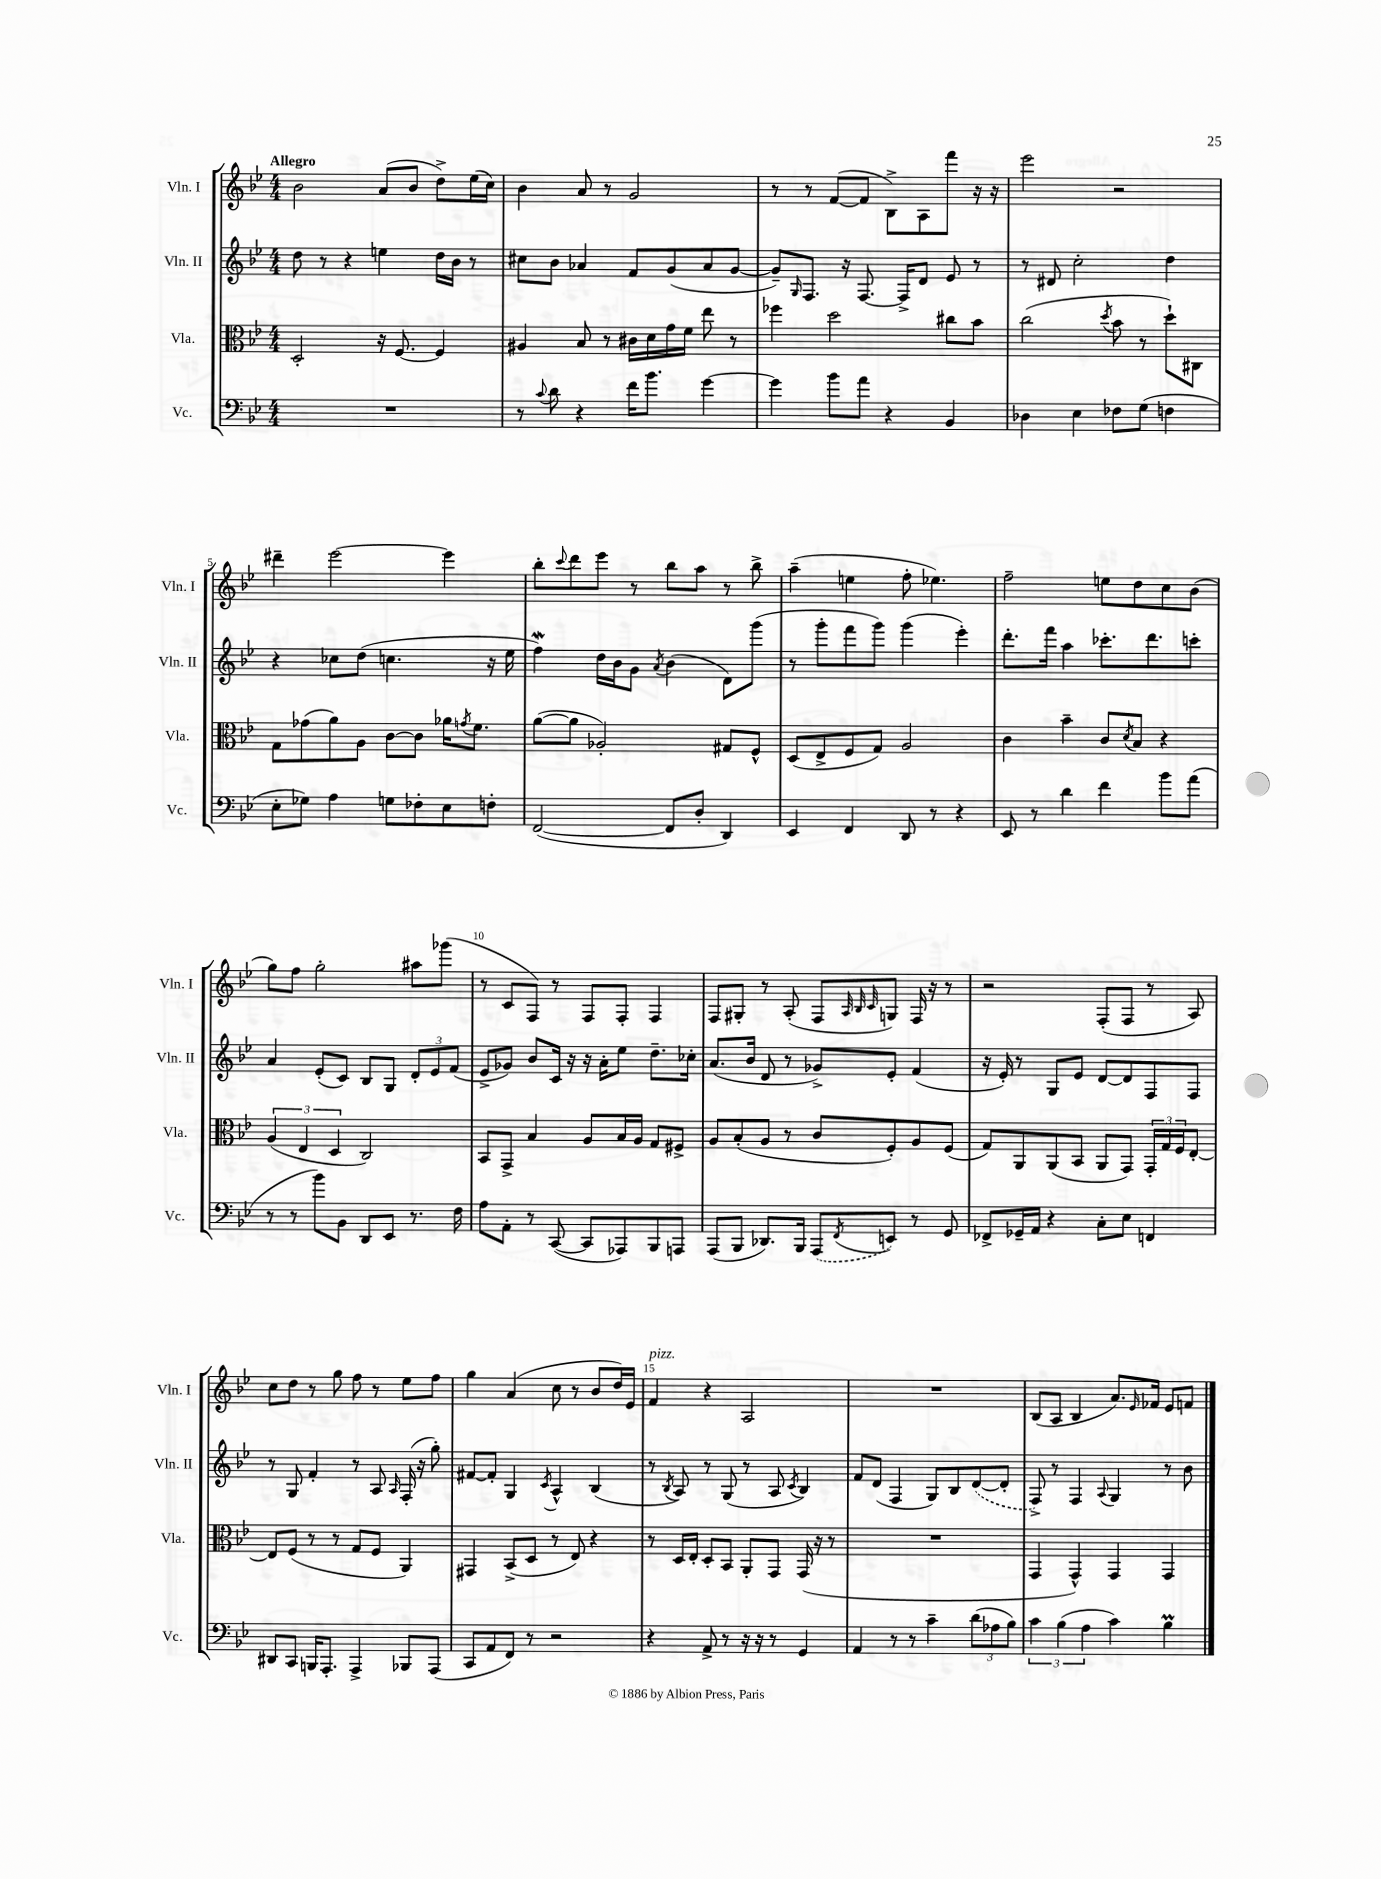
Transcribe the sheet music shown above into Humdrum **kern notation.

**kern	**kern	**kern	**kern
*part4	*part3	*part2	*part1
*staff4	*staff3	*staff2	*staff1
*I"Vc.	*I"Vla.	*I"Vln. II	*I"Vln. I
*I'Vc.	*I'Vla.	*I'Vln. II	*I'Vln. I
*clefF4	*clefC3	*clefG2	*clefG2
*k[b-e-]	*k[b-e-]	*k[b-e-]	*k[b-e-]
*M4/4	*M4/4	*M4/4	*M4/4
=1	=1	=1	=1
!	!	!	!LO:TX:a:B:t=Allegro
1r	2D'/	8dd\	2b-\
.	.	8r	.
.	.	4r	.
.	16r	4een\	(8a/L
.	[8.F/	.	.
.	.	.	8b-/J
.	4F/]	16dd\LL	8dd^\L)
.	.	16b-\JJ	.
.	.	8r	(16ee-\L
.	.	.	16cc\JJ)
=2	=2	=2	=2
8r	4A#X/	8cc#X\L	4b-\
8qqc/	.	.	.
8d\	.	8b-\J	.
4r	8B-/	4a-X/	8a/
.	8r	.	8r
16f\KL	16c#X\LL	8f/L	2g/
8.b-\J	16d\	.	.
.	16g\	(8g/	.
.	16f\JJ	.	.
[4g\	8ee-\	8a-/	.
.	8r	[8g/J	.
=3	=3	=3	=3
4g\]	4ff-X\	8g~/L])	8r
.	.	16qqG/	.
.	.	8.F/J	8r
8b-\L	2dd\	.	([8f/L
.	.	16r	.
8a\J	.	[8.F/	8f/J]
4r	.	.	8B-^\L)
.	.	16F^/KL]	.
.	.	8d/J	8A\
4BB-/	8cc#X\L	8e-/	8fff\J
.	8b-\J	8r	16r
.	.	.	16r
=4	=4	=4	=4
4D-X\	(2cc\	8r	2eee-\
.	.	8d#X/	.
4E-\	.	2cc'\	.
.	8qdd/	.	.
8F-X\L	8b-\	.	2r
(8G\J	8r	.	.
4Fn\	8dd`\L)	4dd\	.
.	8C#X\J	.	.
!!LO:LB:g=z
=5	=5	=5	=5
8E-'\L	8G\L	4r	4ddd#X~\
8G-X\J)	(8g-X\	.	.
4A\	8a\)	8cc-X\L	[2eee-\
.	8A\J	(8dd\J	.
8Gn\L	[8c\L	4.ccn\	.
8F-X'\	8c\J]	.	.
8E-\	16a-X\KL	.	4eee-\]
.	8qgn/	.	.
.	8.f\J	.	.
8Fn'\J	.	16r	.
.	.	16ee-\	.
=6	=6	=6	=6
([2FF/	([8a\L	4ffW\)	8bb-'\L
.	.	.	8qqccc/
.	8a\J]	.	8ddd\
.	2A-X'/)	16dd\LL	8eee-\J
.	.	16b-\J	.
.	.	8g\J	8r
.	.	8qa/	.
8FF/L]	.	(4b-\	8bb-\L
8D'/J	.	.	8aa\J
4DD/)	8G#X/L	8d\L)	8r
.	8F^^/J	(8ggg\J	8bb-^\
=7	=7	=7	=7
4EE-/	(8D/L	8r	(4aa~\
.	8E-^/	8ggg'\L	.
4FF/	8F/	8fff\	4een\
.	8G/J)	8ggg\J)	.
8DD/	2A/	(4ggg\	8ff'\
8r	.	.	4.ee-X\)
4r	.	4eee-'\)	.
=8	=8	=8	=8
8EE-/	4c\	8.ddd'\L	2ff~\
8r	.	.	.
.	.	16fff\Jk	.
4d\	4b-~\	4aa\	.
4f\	8c/L	8.ccc-X'\L	8een\L
.	8qd/	.	.
.	8B-/J	.	8dd\
.	.	8.ddd\	.
8b-\L	4r	.	8cc\
(8a\J	.	8cccn'\J	(8b-\J
!!LO:LB:g=z
=9	=9	=9	=9
8r	(6A/	4a/	8gg\L)
8r	.	.	8ff\J
.	6E-/	.	.
8b-\L)	.	(8e-'/L	2gg'\
.	6D/	.	.
8BB-\J	.	8c/J)	.
8DD/L	2C/)	8B-/L	.
8EE-/J	.	8G/J	.
8.r	.	12d'/L	8aa#X\L
.	.	12e-/	.
.	.	.	(8ggg-X\J
.	.	(12f/J	.
16F\	.	.	.
=10	=10	=10	=10
8A\L	8BB-/L	8e-^/L	8r
8AA'\J	8GG^/J	8g-X/J)	8c/L
8r	4B-/	8b-/L	8F/J)
([8CC/	.	16c/Jk	8r
.	.	16r	.
8CC/L]	8A/L	16r	8F/L
.	.	16a'\KL	.
8AAA-X/)	16B-/L	8ee-\J	8F'/J
.	16A/JJ	.	.
8BBB-/	8G/L	8.dd~\L	4F/
8AAAn/J	8F#X^/J	.	.
.	.	16cc-X'\Jk	.
=11	=11	=11	=11
(8AAA/L	8A/L	(8.a/L	8F/L
8BBB-/J	(8B-'/	.	8G#X'/J
.	.	16b-/Jk	.
8.DD-X/L)	8A/J	8d/	8r
.	8r	8r	(8A'/
16BBB-/Jk	.	.	.
(8AAA/L	8c/L	8g-X^/L)	8F/L
.	.	.	32qqA/
.	.	.	32qqB-/
8qFF/	.	.	32qqc/
8EEn/J)	8F'/)	8e-'/J	8Gn/J)
8r	8A/	(4f/	16F/
.	.	.	16r
8GG/	(8F/J	.	8r
=12	=12	=12	=12
8FF-X^/L	8G/L)	16r	2r
.	.	16e-'/)	.
16GG-X~/L	8AA/	8r	.
16AA/JJ	.	.	.
4r	(8AA/	8G/L	.
.	8BB-/J	8e-/J	.
8C'\L	8AA/L	[8d/L	(8F'/L
8E-\J	8GG/J)	8d/]	8F/J
4FFn/	24GG'/LL	8F/	8r
.	24G/	.	.
.	24F/J	.	.
.	[8E-'/J	8F/J	8A/)
!!LO:LB:g=z
=13	=13	=13	=13
8DD#X/L	8E-/L]	8r	8cc\L
8CC/J	(8F/J	8G/	8dd\J
16BBBn/KL	8r	4f'/	8r
8.AAA'/J	.	.	.
.	8r	.	8gg\
4AAA^/	8G/L	8r	8ff\
.	8F/J	8A/	8r
.	.	16qqA/	.
8BBB-X/L	4AA/)	(16F'/	8ee-\L
.	.	16r	.
(8AAA/J	.	8gg'\)	8ff\J
=14	=14	=14	=14
8CC/L	4GG#X/	[8f#X/L	4gg\
8AA/	.	8f#'/J]	.
8FF/J)	(8BB-^/L	4G/	(4a/
8r	8D/J	.	.
.	.	8qc/	.
2r	8r	4A^^/	8cc\
.	8E-/)	.	8r
.	4r	(4B-/	8b-/L
.	.	.	16dd/L)
.	.	.	16e-/JJ
=15	=15	=15	=15
!	!	!	!LO:TX:a:i:t=pizz.
4r	8r	8r	4f/
.	.	8qB-/	.
.	16D/LL	8A/)	.
.	16E-'/JJ	.	.
8AA^/	8D'/L	8r	4r
8r	8BB-/J	(8G/	.
16r	8AA'/L	8r	2A/
16r	.	.	.
8r	8GG/J	8A/	.
.	.	8qc/	.
4GG/	(16GG/	4B-/)	.
.	16r	.	.
.	8r	.	.
=16	=16	=16	=16
4AA/	1r	8f/L	1r
.	.	(8d/J	.
8r	.	4F/	.
8r	.	.	.
4c~\	.	8G/L)	.
.	.	8B-/	.
(12d\L	.	([8d/	.
12A-X\	.	.	.
.	.	8d'/J]	.
12B-\J)	.	.	.
=17	=17	=17	=17
6c\	4GG/	8F^/)	(8B-/L
.	.	8r	8A/J
(6B-\	.	.	.
.	4GG^^/)	4F/	4B-/
6A\	.	.	.
.	.	8qqA/	.
4c\)	4GG/	4G/	8.a/L)
.	.	.	16qqe-/
.	.	.	16f-X/Jk
4B-M\	4GG/	8r	8e-/L
.	.	8b-\	8fn/J
==	==	==	==
*-	*-	*-	*-
